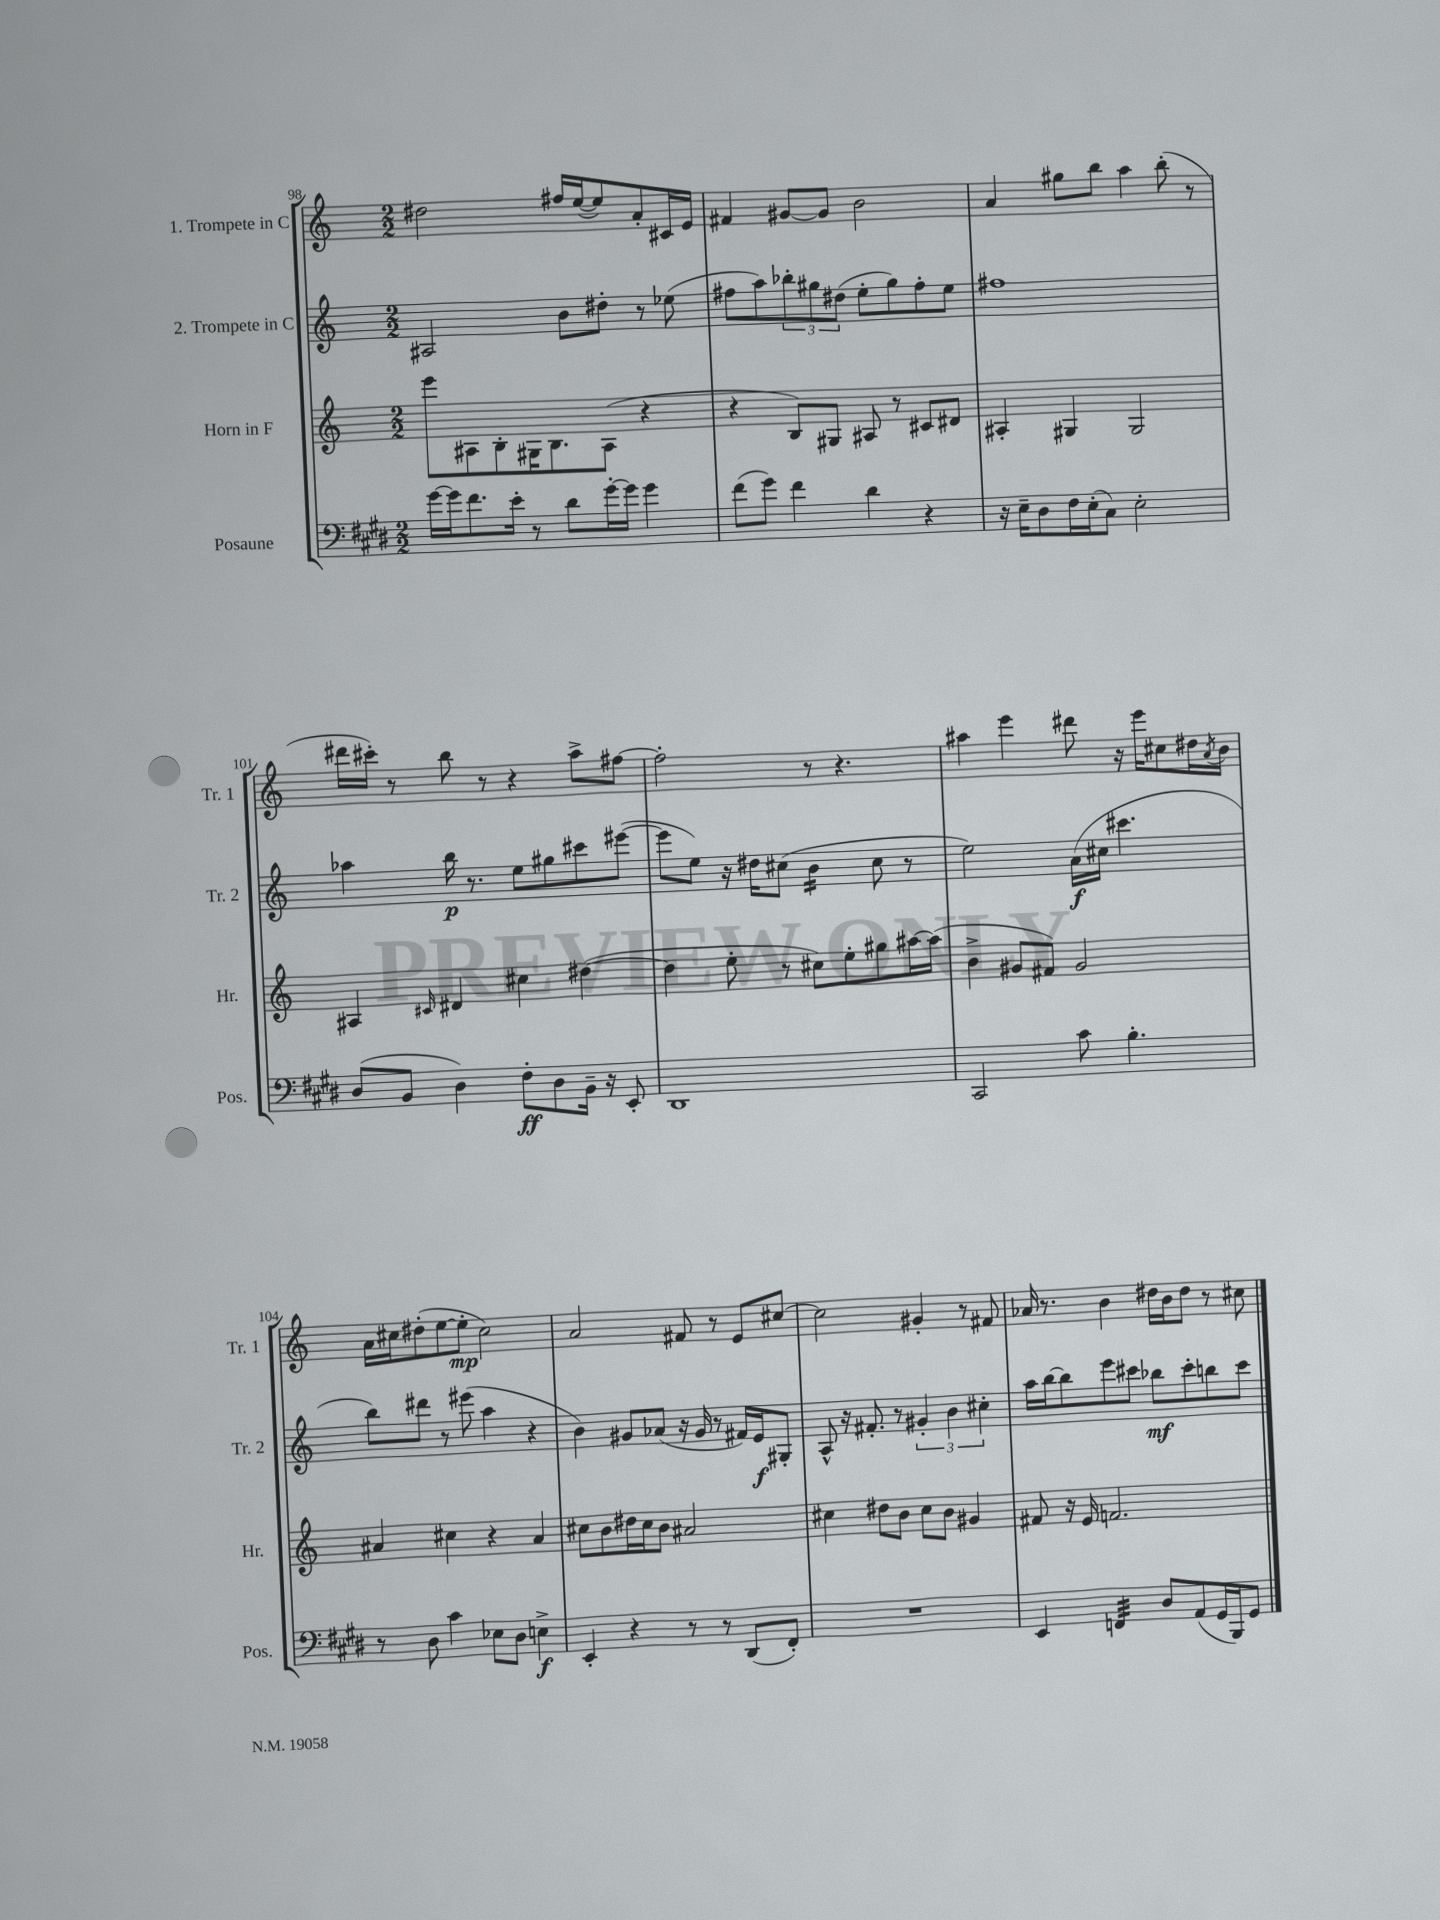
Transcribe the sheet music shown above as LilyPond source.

<<
\new StaffGroup <<
\new Staff = "s0" \with { instrumentName = "1. Trompete in C" shortInstrumentName = "Tr. 1" } {
    \clef treble \key c \major \numericTimeSignature \time 2/2
    dis''2 fis''16 e''16~( e''8) a'8-. cis'16 e'16 |
    fis'4 gis'8~ gis'8 b'2 |
    a'4 gis''8 b''8 a''4 b''8-.( r8 |
    dis'''16 cis'''16-.) r8 b''8 r8 r4 a''8-> fis''8~ |
    fis''2-. r8 r4. |
    ais''4 e'''4 dis'''8 r16 e'''16 cis''8 dis''16 \acciaccatura { a'8 } b'16 |
    a'16 cis''16 dis''8-.( e''8~ e''8-.\mp cis''2) |
    a'2 fis'8 r8 e'8 cis''8~ |
    cis''2 gis'4-. r8 fis'8 |
    aes'16 r8. b'4 dis''16 b'16 dis''8 r8 cis''8 \bar "|." |
}
\new Staff = "s1" \with { instrumentName = "2. Trompete in C" shortInstrumentName = "Tr. 2" } {
    \clef treble \key c \major \numericTimeSignature \time 2/2
    ais2 b'8 dis''8-. r8 ees''8( |
    fis''8 a''8) \tuplet 3/2 { bes''8-. gis''8 dis''8( } e''8-. gis''8) fis''8-. e''8 |
    fis''1 |
    aes''4 b''16\p r8. e''8 gis''8 cis'''8 eis'''8~( |
    eis'''8 e''8) r16 dis''16 cis''8( b'4:16 cis''8 r8 |
    e''2) a'16\f( cis''16 cis'''4. |
    b''8) dis'''8 r8 eis'''8( a''4 r4 |
    b'4) gis'8 aes'8( r16 gis'16 r8 fis'16) e'16\f gis8-. |
    a8-^ r16 fis'8.-. r8 \tuplet 3/2 { gis'4-. b'4 cis''4-. } |
    a''16 b''16~ b''8 e'''8 cis'''8 bes''8\mf cis'''8-. b''8 cis'''8 \bar "|." |
}
\new Staff = "s2" \with { instrumentName = "Horn in F" shortInstrumentName = "Hr." } {
    \clef treble \key c \major \numericTimeSignature \time 2/2
    e'''8 ais8 b8-. gis16 b8. ais8( r4 |
    r4 b8) gis8 ais8 r8 cis'8 dis'8 |
    ais4-. gis4 gis2 |
    ais4 \grace { cis'16 } dis'4 cis''4 dis''4~( |
    dis''4 e''8-. r8 cis''8) e''8-. gis''8 ais''16~ ais''16( |
    b'4-> gis'8 fis'8) gis'2 |
    ais'4 cis''4 r4 ais'4 |
    cis''8 b'8 dis''16 cis''16 b'8 ais'2 |
    cis''4 dis''8 b'8 cis''8 b'8 gis'4 |
    fis'8 r16 e'16 f'2. \bar "|." |
}
\new Staff = "s3" \with { instrumentName = "Posaune" shortInstrumentName = "Pos." } {
    \clef bass \key e \major \numericTimeSignature \time 2/2
    gis'16~ gis'16 fis'8. e'16-. r8 dis'8 gis'16~-. gis'16 gis'4 |
    fis'8( gis'8) fis'4 dis'4 r4 |
    r16 e16-- dis8 fis16 e16-.( cis8) e2-. |
    dis8( b,8 dis4) fis8-.\ff dis8 b,16-- r16 e,8-. |
    dis,1 |
    cis,2 cis'8 b4.-. |
    r8 dis8 cis'4 ees8 dis8 e4->\f |
    e,4-. r4 r8 r8 dis,8( fis,8-.) |
    R1 |
    e,4 f,4:32 dis8 a,8( gis,16 b,,16) gis,8 \bar "|." |
}
>>
>>
\layout { \context { \Score currentBarNumber = #98 } }
